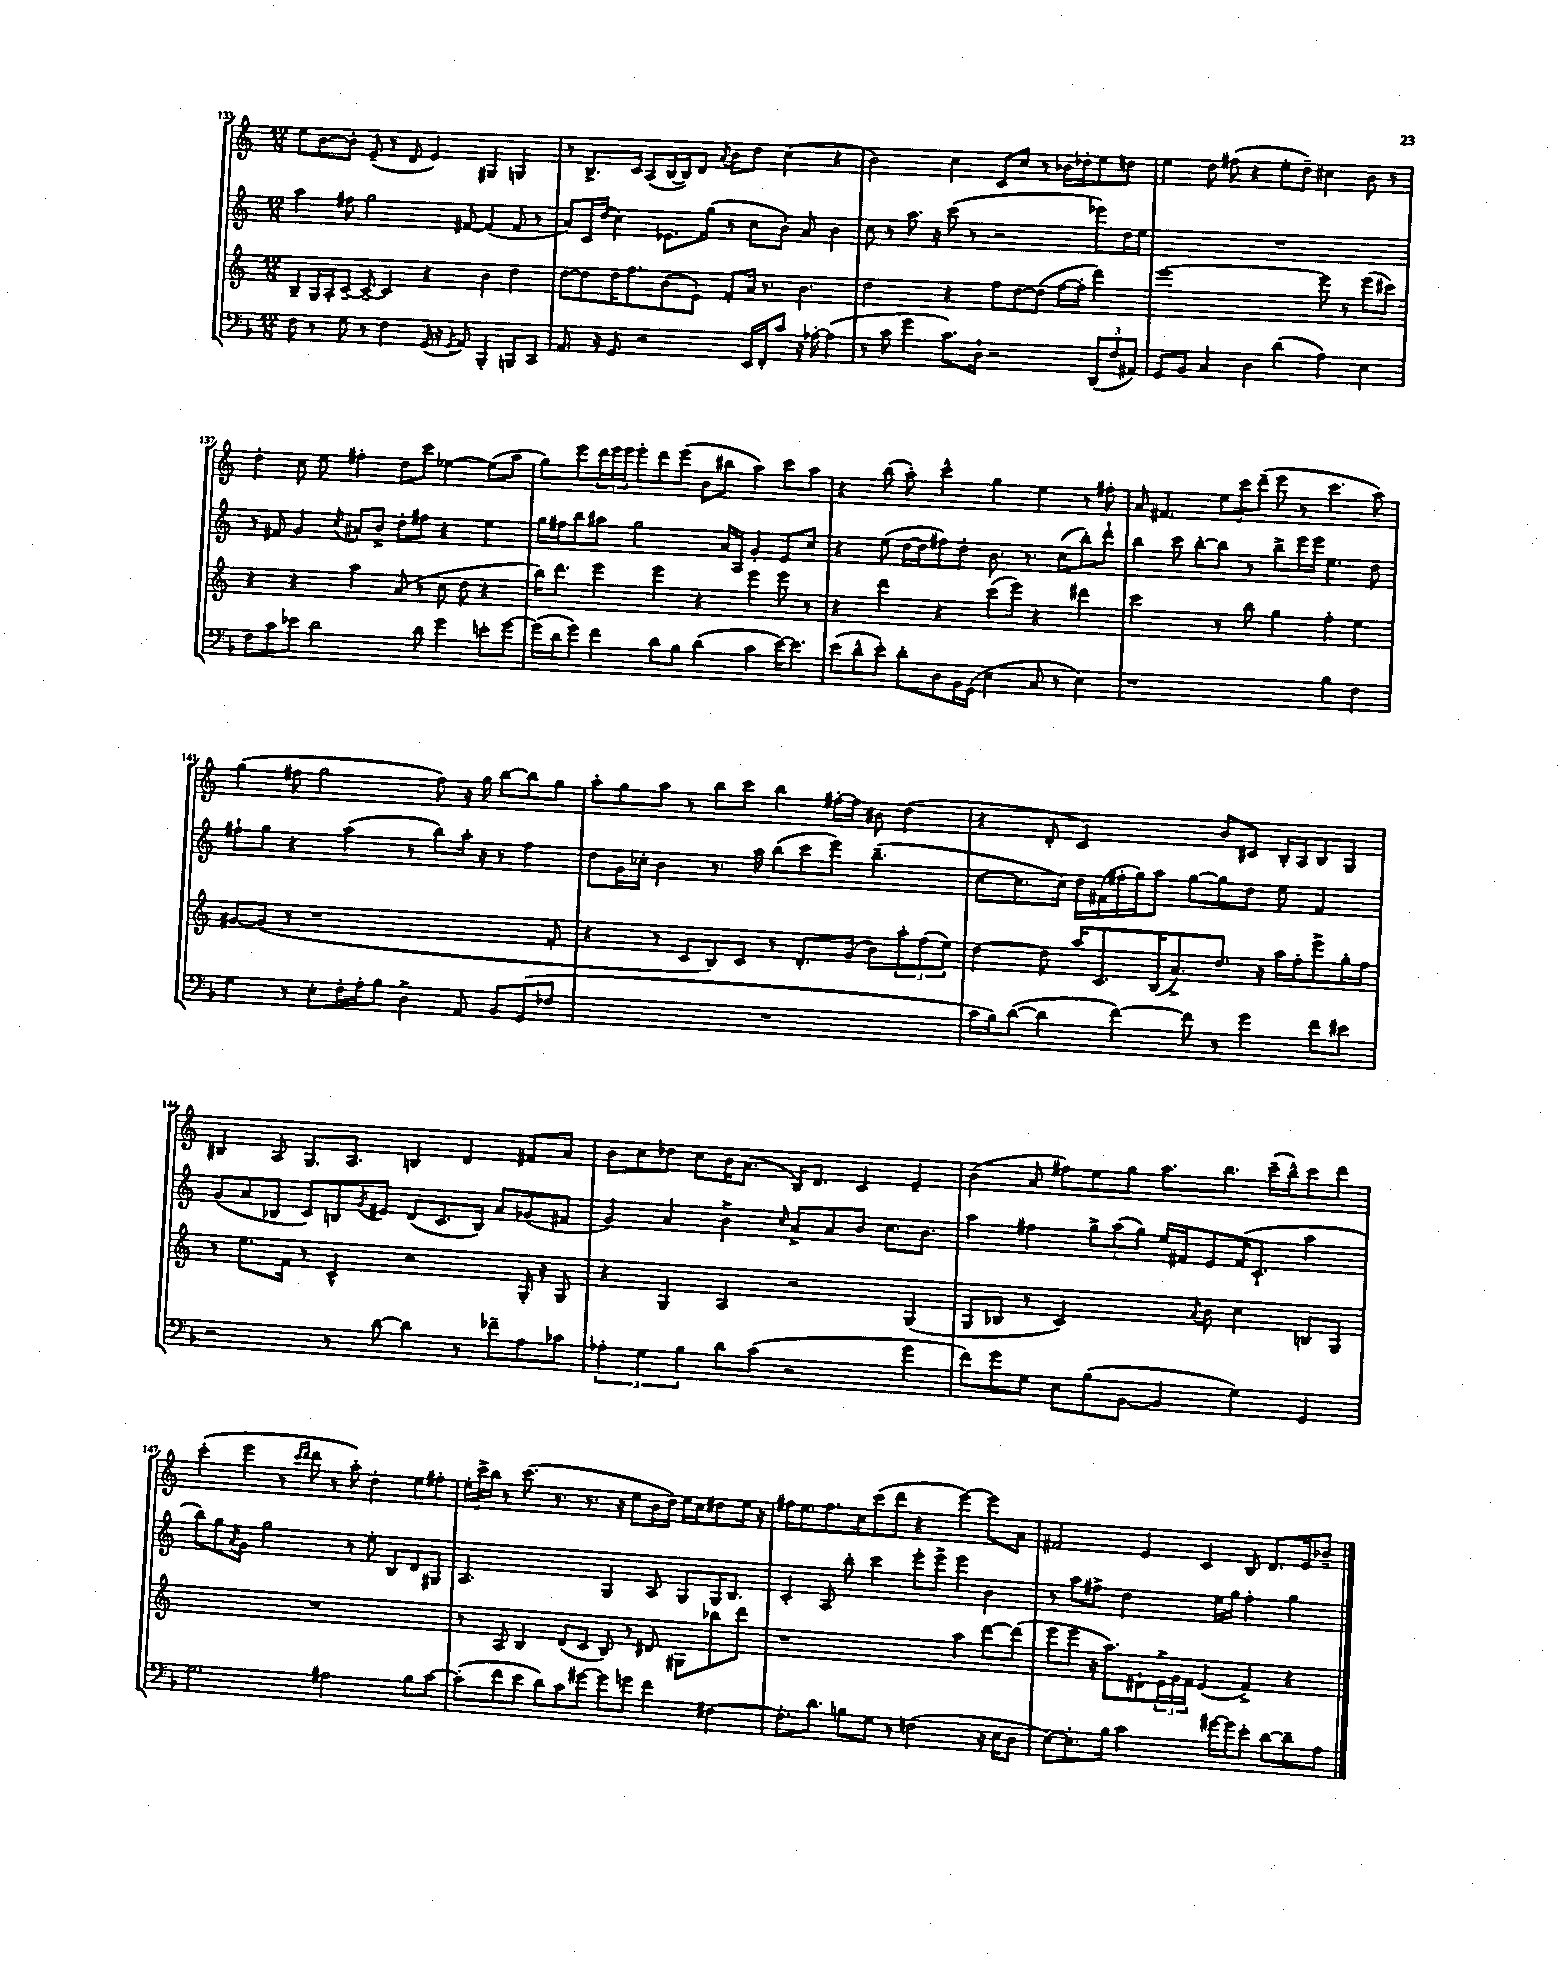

**kern	**kern	**kern	**kern
*staff4	*staff3	*staff2	*staff1
*clefF4	*clefG2	*clefG2	*clefG2
*k[b-]	*k[]	*k[]	*k[]
*M12/8	*M12/8	*M12/8	*M12/8
8F	8B~	4aa	8ee
8r	16G	.	[8b
.	16A'	.	.
8G	[8c~	8ff#	8b']
8r	8c~_	2gg	(8e~
4F	4c]	.	8r
.	.	.	8d
(16GG	4r	.	4e)
16r	.	.	.
8qGG	.	.	.
8AA)	.	[8f#	.
4BBB-'	4b	(4f#]	4G#
8BBB	4dd	8f#	4G
8CC	.	8r	.
=	=	=	=
8.AA	[8dd	8a)	8r
.	8dd]	16c	8.B^
16r	.	(16dd	.
8GG	16dd	4cc)	.
.	8.ff	.	16c
2r	.	.	(8A
.	(8b	8.e-	[16B
.	.	.	16B])
.	8e')	.	8d
.	.	(16gg	.
.	.	.	8qa
.	8f'	8r	8b
16EE	16a	8cc	8dd
16FF'	8.r	.	.
8c	.	8b')	(4cc
16r	4.b	8a	.
[16A-'	.	.	.
(4A-]	.	4b	4r
=	=	=	=
8r	2dd	8cc	2b)
8c	.	8r	.
4g	.	8.aa	.
.	.	16r	.
8.c)	4r	(8ccc	4cc
.	.	8r	.
16D`	.	.	.
2r	8ff	2r	8c
.	[8dd	.	8cc
.	(8dd]	.	8r
.	[16ff	.	16b-
.	16ff']	.	16dd-'
(12DD	4ddd)	8eee-)	8ee
12F	.	.	.
.	.	16dd	8dd
12AA#)	.	.	.
.	.	16ee	.
=	=	=	=
8GG	[1eee	1.r	4ee
8BB-	.	.	.
4C	.	.	8dd
.	.	.	(8ff#
4D	.	.	4r
(4d	.	.	8ee'
.	.	.	8dd~)
4A)	8eee]	.	4cc#
.	8r	.	.
4E	(8eee	.	8b
.	8ccc#)	.	8r
=	=	=	=
8F	4r	8r	4dd'
8c	.	8f#	.
8e-	4r	4g	8cc
2d	.	.	8ee
.	.	8qcc	.
.	4aa	8a#'	4ff#'
.	.	8b^	.
.	(8a	8dd'	8dd
8d	8r	8ff#	8ccc
4g	8cc	4r	[4ee-
.	8dd	.	.
8e'	4r	4ee	(8ee-]
[8g	.	.	8aa
=	=	=	=
(16g]	16bb)	16gg	8gg)
16d	8.ddd	16ff#	.
8g)	.	8bb	8eee
4f	4eee	8aa#	24ddd
.	.	.	24eee
.	.	.	24eee
.	.	2gg	8eee'
8d	4eee	.	8ddd
8B-	.	.	(8eee
(4d	4r	.	8b
.	.	16a	8bb#
.	.	16A	.
4c	4eee	4g'	4aa)
[16e)	8eee	8e	8ccc
8.e]	.	.	.
.	8r	8cc	8aa
=	=	=	=
(8e	4r	4r	4r
8d^^	.	.	.
8e')	4ddd	(8ee	(8bb
8d'	.	[16dd	8aa')
.	.	16dd]	.
8D	4r	8ff#)	4ccc^^
16BB-	.	8dd'	.
(16GG	.	.	.
4E	(8ccc	8.b	4gg
.	8eee)	.	.
.	.	8.r	.
8C	4r	.	4ee
8r	.	(8cc	.
4E)	4ddd#	8bb')	8r
.	.	8ddd`	8ff#'
=	=	=	=
1r	2ccc	4bb	8a
.	.	.	4.f#
.	.	8ccc	.
.	.	[8bb'	.
.	8r	8bb]	12ee
.	.	.	12ccc
.	8bb	8r	.
.	.	.	(12ddd~
.	4gg	8bb^	8eee
.	.	16eee	8r
.	.	16eee	.
4B-	4ff'	4.ee	4.ccc
4F	4ee	.	.
.	.	8dd	8aa)
=	=	=	=
4G	[8g#	8ff#`	(4gg
.	(8g#]	8gg	.
8r	8r	4r	8ff#
8E'	1r	.	2gg
16F'	.	(4aa	.
16A'	.	.	.
8B-	.	.	.
4D^	.	8r	.
.	.	8bb)	8ff#)
8AA	.	16aa'	16r
.	.	16r	16gg
8BB-	.	8r	[8bb
(8GG	.	4ff#	8bb]
8F-	8f'	.	8gg
=	=	=	=
1.r	4r	8dd	8aa'
.	.	16g	8gg
.	.	16cc-'	.
.	8r	4b	8aa
.	8c	.	8r
.	8B)	8.r	8bb
.	8c	.	8ccc
.	.	16aa	.
.	8r	(8bb	4bb
.	8.d'	8ccc	.
.	.	8eee)	[16ff#'
.	(16g	.	16ff#]
.	8b)	(4.bb~	8b#
.	12aa'	.	(4dd
.	(12ff	.	.
.	12ee)	.	.
=	=	=	=
16c	[4dd	[8cc	4r
16B-)	.	.	.
([8d	.	8.cc]	.
4d]	8dd]	.	8d'
.	.	16cc)	.
.	16aa	16dd	2c)
.	8.c	(16f#	.
[4f)	.	16ff#'	.
.	.	16gg)	.
.	(16B	8aa	.
.	8.a^)	.	.
8f]	.	[8gg	.
8r	8.dd	8gg]	8b
4g	.	8dd	8c#
.	16r	.	.
.	16aa	8ee	16B'
.	16ff'	.	16A
8f	8eee^	4f#	8B
8e#	16gg'	.	8G
.	16ff	.	.
=	=	=	=
2r	8r	(8g	4B#
.	8.ee	8a	.
.	.	8B-	8A
.	16f	.	.
.	8r	8c)	8.G
8r	4c^^	8B	.
.	.	.	8.A
.	.	8qg	.
[8d	.	8e#	.
4d]	2r	(8d	4B
.	.	8.c	.
8r	.	.	4d
.	.	16B)	.
8f-~	.	8a	.
8A	16G'	(8g-	8f#
.	16r	.	.
8c-	8G	8f#	8a
=	=	=	=
6A-'	4r	4g)	8b
.	.	.	8cc
6G	.	.	.
.	4G	4a	8dd-
6B-	.	.	.
.	.	.	8cc
8d	4A	4b^	16b
.	.	.	(8.a
(8c	.	.	.
.	.	16qqcc	.
2r	2r	8a^	16B)
.	.	.	8.d
.	.	8a	.
.	.	8b	4c
.	.	8.cc	.
4g	(4G	.	4e~
.	.	8.b	.
=	=	=	=
8f)	8G	4aa	(4b
8g	8B-	.	.
8G	8r	4ff#	8a
8E	2c)	.	8ff#)
(8B-	.	12gg^	8ee
.	.	(12aa	.
[8BB-	.	.	8gg
.	.	12gg)	.
4BB-]	.	16ee	8.aa
.	.	16f#	.
.	8qa	.	.
.	8b	8e	.
.	.	.	8.bb
4G)	4cc	(16f#	.
.	.	8.c`	.
.	.	.	(16ccc~
.	.	.	16bb^^)
4GG	8B	4aa	8ccc
.	8G	.	8ddd
=	=	=	=
2.G	1.r	8bb)	(4ccc'
.	.	8gg	.
.	.	8qa	.
.	.	8g	4eee
.	.	2gg	.
.	.	.	8r
.	.	.	16qqccc
.	.	.	16qqddd
.	.	.	8ddd
2A#	.	.	8r
.	.	8r	8aa')
.	.	8ee'	4dd'
.	.	8B	.
8B-	.	8d	8ee
[8c	.	8G#	8ff#'
=	=	=	=
(8c']	8r	2.A	24ee'
.	.	.	24ccc^
.	.	.	24bb
8f	8A	.	8r
8e	4B	.	(8.ccc
8d)	.	.	.
.	.	.	8.r
8c	(8d	.	.
[8g#	8c	.	8.r
8g#]	8B)	4G	.
.	.	.	16r
8g	8r	.	8ee
4f	8d#	8A	16b
.	.	.	16dd)
.	8G#	8G	16ee
.	.	.	16cc
[4F#	8bb-	16G	8dd#
.	.	8.B	.
.	8ddd	.	16ee
.	.	.	16r
=	=	=	=
8.F#']	1r	4c'	16ff#
.	.	.	8.ee
8.d	.	.	.
.	.	8A	8.ff#
8B	.	8bb'	.
.	.	.	16cc
8G	.	4ccc	(8ccc
8r	.	.	8ddd
(2F	.	8eee'	4r
.	.	8eee^	.
.	4aa	4eee	[4eee)
16r	[8ddd	4b	8eee]
16E	.	.	.
8D	(8ddd]	.	8a
=	=	=	=
[8E)	8eee	8r	2f#
8.E']	8eee	8aa	.
.	16r	8ff#^	.
16B-	8.aa)	.	.
2c	.	2dd	.
.	8d#`	.	4e
.	24e^	.	.
.	24g	.	.
.	24f	.	.
.	(4e	.	4c
[16g#	.	16ee	.
16g#]	.	16gg	.
8e'	4f^)	4ff#'	8B
[8d	.	.	8.d
8d~]	4r	4gg	.
.	.	.	16e
8A	.	.	8b-~
==	==	==	==
*-	*-	*-	*-
